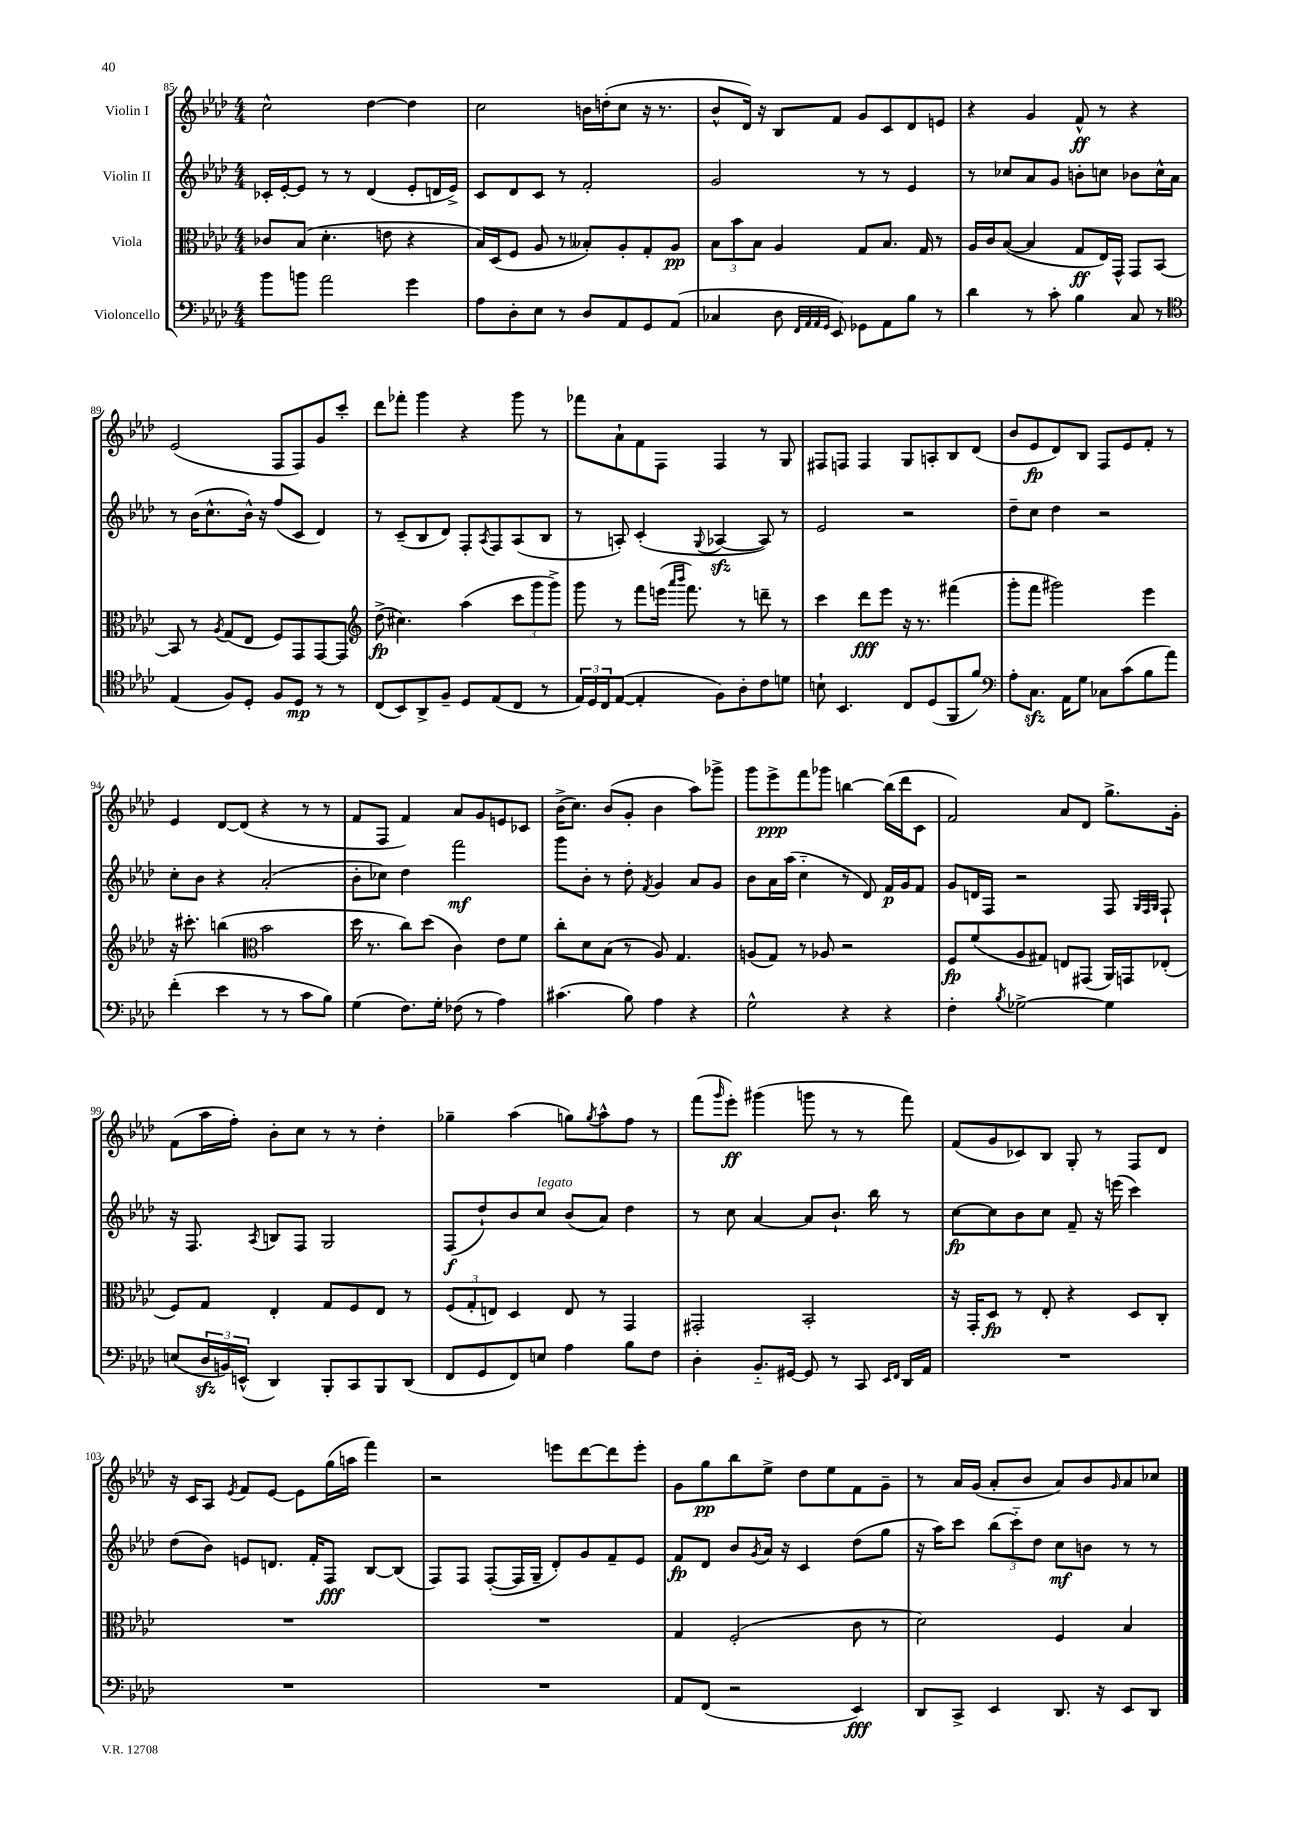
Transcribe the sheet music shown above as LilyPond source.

<<
\new StaffGroup <<
\new Staff = "s0" \with { instrumentName = "Violin I" } {
    \clef treble \key aes \major \numericTimeSignature \time 4/4
    c''2-^ des''4~ des''4 |
    c''2 b'16 d''16-.( c''8 r16 r8. |
    bes'8-^ des'16) r16 bes8 f'8 g'8 c'8 des'8 e'8 |
    r4 g'4 f'8-^\ff r8 r4 |
    ees'2( f8 f8) g'8 c'''8-. |
    des'''8 fes'''8-. g'''4 r4 g'''8 r8 |
    fes'''8 aes'8-! f'8 f8 f4 r8 g8 |
    fis8 f8 f4 g8 a8-. bes8 des'8( |
    bes'8 ees'8\fp des'8) bes8 f8 ees'8 f'8-. r8 |
    ees'4 des'8~ des'8( r4 r8 r8 |
    f'8 f8 f'4) aes'8 g'8 e'8 ces'8 |
    bes'16->( c''8.) bes'8( g'8-. bes'4 aes''8) ges'''8-> |
    g'''8 ees'''8->\ppp f'''8 ges'''8 b''4~ b''16( des'''16 c'8 |
    f'2) aes'8 des'8 g''8.-> g'16-. |
    f'8( aes''16 f''16-.) bes'8-. c''8 r8 r8 des''4-. |
    ges''4-- aes''4( g''8) \acciaccatura { g''8 } aes''8-^ f''8 r8 |
    f'''8( \grace { g'''16 } ees'''8-.\ff) gis'''4( g'''8 r8 r8 f'''8) |
    f'8( g'8 ces'8) bes8 g8-. r8 f8 des'8 |
    r16 c'16 aes8 \acciaccatura { ees'8 } f'8 ees'8~ ees'8 g''16( a''16 f'''4) |
    r2 e'''8 des'''8~ des'''8 e'''8-. |
    g'8 g''8\pp bes''8 ees''8-> des''8 ees''8 f'8 g'8-- |
    r8 aes'16 g'16( aes'8-. bes'8 aes'8) bes'8 \grace { g'16 } aes'8 ces''8 \bar "|." |
}
\new Staff = "s1" \with { instrumentName = "Violin II" } {
    \clef treble \key aes \major \numericTimeSignature \time 4/4
    ces'16-. ees'16~-. ees'8 r8 r8 des'4( ees'8-. d'16 ees'16->) |
    c'8 des'8 c'8 r8 f'2-. |
    g'2 r8 r8 ees'4 |
    r8 ces''8 aes'8 g'8 b'8-. c''8 bes'8 c''16-^ aes'16 |
    r8 bes'16( c''8.-^ bes'16-^) r16 f''8( c'8 des'4) |
    r8 c'8--( bes8 des'8) f8-. \acciaccatura { aes8 } f8 aes8( bes8 |
    r8 a8-.) c'4-.( \appoggiatura { g8 } aes4~\sfz aes8) r8 |
    ees'2 r2 |
    des''8-- c''8 des''4 r2 |
    c''8-. bes'8 r4 aes'2-.( |
    bes'8-. ces''8) des''4 f'''2\mf |
    g'''8 bes'8-. r8 des''8-. \acciaccatura { f'8 } g'4 aes'8 g'8 |
    bes'8 aes'16 aes''16( c''4-_ r8 des'8) f'16\p g'16 f'8 |
    g'8 d'16 f16 r2 f8 \grace { g32 f32 g32 } f8-! |
    r16 f8. \acciaccatura { aes8 } b8 f8 g2 |
    f8\f( des''8-!) bes'8 c''8^\markup { \italic "legato" } bes'8( aes'8) des''4 |
    r8 c''8 aes'4~ aes'8 bes'8.-! bes''16 r8 |
    c''8~\fp c''8 bes'8 c''8 f'8-- r16 e'''16( c'''4) |
    des''8( bes'8) e'8 d'8. f'16-. f8\fff bes8~ bes8( |
    f8) f8 f8~-.( f16 g16-- des'8-.) g'8 f'8-- ees'8 |
    f'8\fp des'8 bes'8 \acciaccatura { g'8 } aes'16 r16 c'4 des''8( g''8 |
    r16 aes''16) c'''8 \tuplet 3/2 { bes''8( c'''8-_) des''8 } c''8\mf b'8 r8 r8 \bar "|." |
}
\new Staff = "s2" \with { instrumentName = "Viola" } {
    \clef alto \key aes \major \numericTimeSignature \time 4/4
    ces'8 bes8( des'4.-. e'8 r4 |
    bes16) des16( f8 aes8 r8 beses8-.) aes8-. g8-. aes8\pp |
    \tuplet 3/2 { bes8 bes'8 bes8 } aes4 g8 bes8. g16 r8 |
    aes16 c'16 bes8~( bes4 g8\ff ees16) g,16-^ g,8 bes,8~ |
    bes,8 r8 \acciaccatura { aes8 } g8( ees8 f8) g,8 g,8~ g,8 |
    \clef treble des''8->\fp( cis''4.) aes''4( \tuplet 3/2 { c'''8 g'''8 g'''8->) } |
    g'''8 r8 f'''8 e'''16( \grace { aes'''16 bes'''16 } f'''8.) r8 d'''8-- r8 |
    c'''4 des'''8\fff ees'''8 r16 r8. fis'''4( |
    g'''8-. f'''8 gis'''2) ees'''4 |
    r16 cis'''8.-. b''4( \clef alto bes'2 |
    des''16 r8. c''8) des''8( c'4) ees'8 f'8 |
    c''8-. des'8 bes8( r8 aes8) g4. |
    a8( g8) r8 aes8 r2 |
    f8\fp f'8( aes8 gis8) e8 gis,8( aes,16) g,16 ees8-.( |
    f8) g8 ees4-. g8 f8 ees8 r8 |
    \tuplet 3/2 { f8( g8-. e8) } des4 e8 r8 g,4 |
    gis,2-. bes,2-. |
    r16 g,16-. des8\fp r8 ees8-. r4 des8 c8-. |
    R1 |
    R1 |
    g4 f2-.( c'8 r8 |
    des'2) f4 bes4 \bar "|." |
}
\new Staff = "s3" \with { instrumentName = "Violoncello" } {
    \clef bass \key aes \major \numericTimeSignature \time 4/4
    bes'8 b'8 aes'2 g'4 |
    aes8 des8-. ees8 r8 des8 aes,8 g,8 aes,8( |
    ces4 des8 \grace { f,32 aes,32 aes,32 g,32 } ees,8) ges,8 aes,8 bes8 r8 |
    des'4 r8 c'8-. bes4 c8 r8 |
    \clef tenor ees4( f8) des8-. f8 des8\mp r8 r8 |
    c8( bes,8) aes,8-> f8-- des8 ees8( c8 r8 |
    \tuplet 3/2 { ees16) des16 c16 } ees8~( ees4-. f8) aes8-. c'8 d'8 |
    b8-! bes,4. c8 des8( f,8 f'8) |
    \clef bass aes8-. c8.\sfz aes,16 g8 ces8 c'8( bes8 aes'8) |
    f'4-.( ees'4 r8 r8 c'8 bes8) |
    g4( f8.) g16-. fes8( r8 aes4) |
    cis'4.( bes8) aes4 r4 |
    g2-^ r4 r4 |
    f4-. \acciaccatura { bes8 } ges2~-> ges4 |
    e8( \tuplet 3/2 { des16\sfz b,16) e,16-^( } des,4) bes,,8-. c,8 bes,,8 des,8( |
    f,8 g,8 f,8) e8 aes4 bes8 f8 |
    des4-. bes,8.-_ gis,16~ gis,8 r8 c,8 \grace { ees,16 f,16 } des,16 aes,16 |
    R1 |
    R1 |
    R1 |
    aes,8 f,8( r2 ees,4\fff) |
    des,8 c,8-> ees,4 des,8. r16 ees,8 des,8 \bar "|." |
}
>>
>>
\layout { \context { \Score currentBarNumber = #85 } }
